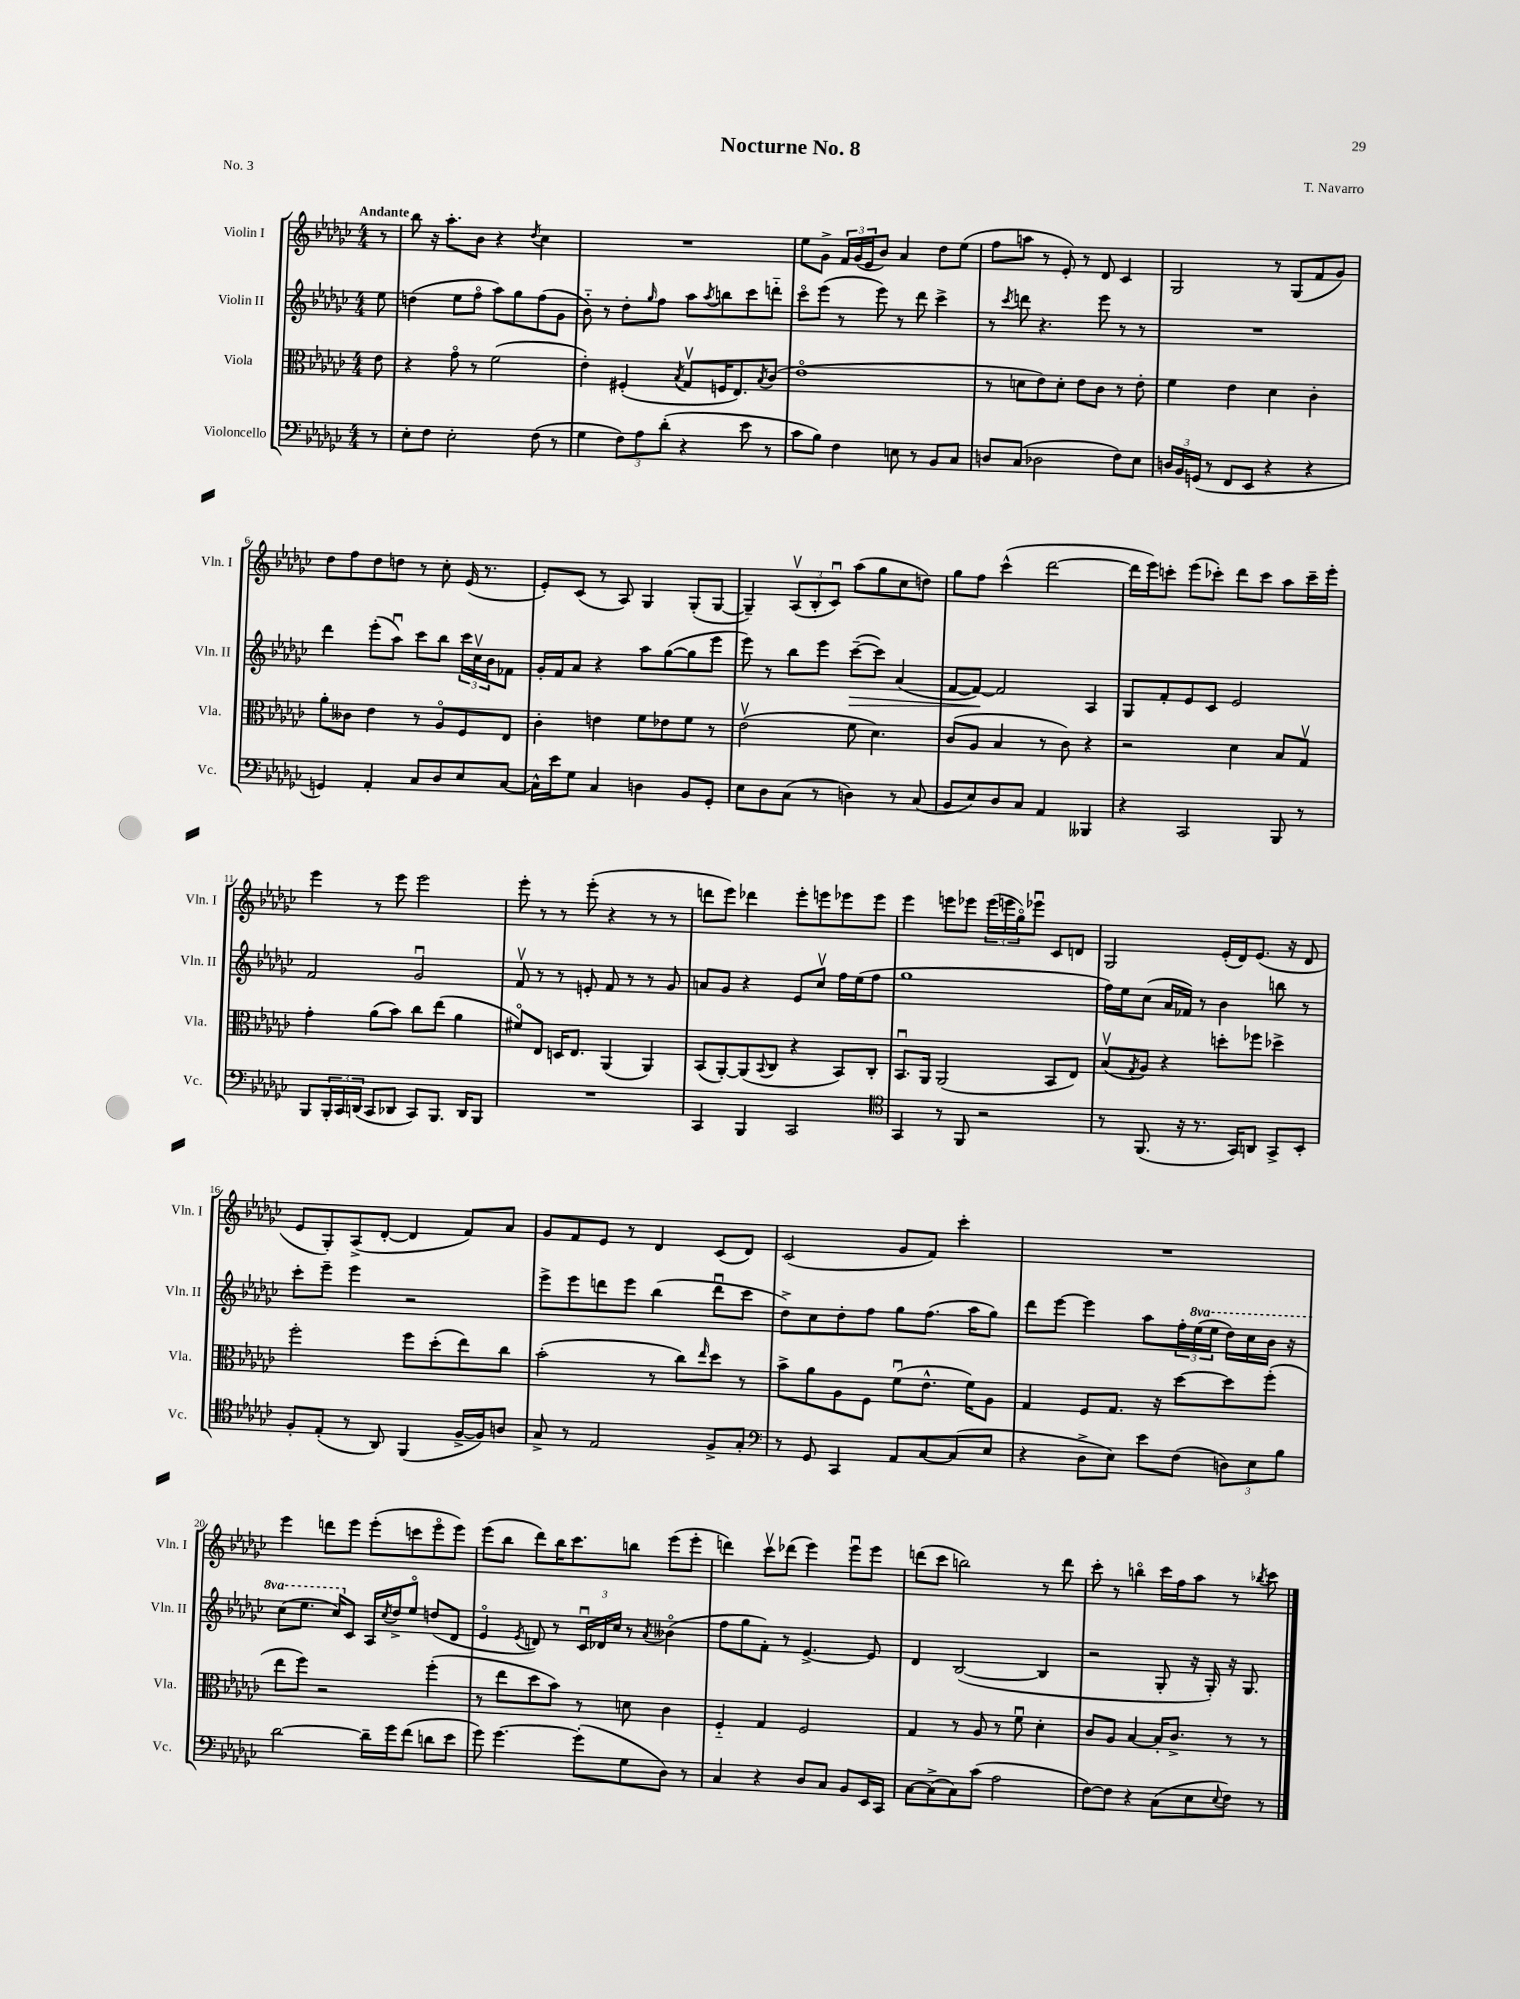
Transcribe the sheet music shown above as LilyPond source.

\header { title = "Nocturne No. 8" composer = "T. Navarro" piece = "No. 3" }
<<
\new StaffGroup <<
\new Staff = "s0" \with { instrumentName = "Violin I" shortInstrumentName = "Vln. I" } {
    \clef treble \key ges \major \numericTimeSignature \time 4/4 \partial 8 \tempo "Andante"
    r8 |
    bes''8 r16 aes''8.-. bes'8 r4 \acciaccatura { des''8 } ces''4 |
    R1 |
    ees''8 ges'8-> \tuplet 3/2 { f'16 ges'16( ees'16 } bes'8) aes'4 des''8 ees''8( |
    f''8 a''8 r8 ees'8-.) r8 des'8 ces'4 |
    ges2 r8 ges8( f'8 ges'8) |
    des''8 f''8 des''8 d''8 r8 ces''8-. ees'16( r8. |
    ees'8-.) ces'8( r8 aes8) ges4 ges8-.( ges8~ |
    ges4--) \tuplet 3/2 { aes8\upbow( bes8-. ces'8\downbow) } aes''8( ges''8 ces''8 d''8) |
    ges''8 f''8 ces'''4-^( des'''2~ |
    des'''16 ees'''16) c'''8-. ees'''8( ces'''8-.) des'''8 ces'''8 aes''8 ces'''16-- ees'''16-. |
    ees'''4 r8 ees'''8 ees'''2 |
    ees'''8-. r8 r8 ees'''8-.( r4 r8 r8 |
    d'''8 ees'''8) des'''4 ees'''8-. e'''8 ees'''8 ees'''8 |
    ees'''4 e'''8 ees'''8 \tuplet 3/2 { ees'''16( e'''16 ges''16\flageolet) } ees'''8\downbow ces'8 d'8 |
    ges2 ees'16-.( des'16) ees'8.( r16 des'8 |
    ees'8 ges8-.) aes8->( des'8~-. des'4 f'8) aes'8 |
    ges'8 f'8 ees'8 r8 des'4 ces'8( des'8) |
    ces'2( ges'8 f'8) ces'''4-. |
    R1 |
    ees'''4 d'''8 ees'''8 ees'''8-.( c'''8 ees'''8\flageolet ees'''8) |
    ees'''8( bes''8 des'''8) bes''16 ces'''8. b''8 ees'''8( ees'''8-. |
    d'''4) ces'''8\upbow des'''8( ees'''4) ees'''8\downbow ees'''8 |
    d'''8( ces'''8 b''2) r8 d'''8 |
    ces'''8-. r8 b''4\flageolet ces'''16 f''16 aes''8 r8 \acciaccatura { bes''8 } ces'''8 \bar "|." |
}
\new Staff = "s1" \with { instrumentName = "Violin II" shortInstrumentName = "Vln. II" } {
    \clef treble \key ges \major \numericTimeSignature \time 4/4 \set Staff.ottavationMarkups = #ottavation-simple-ordinals \partial 8
    ees''8 |
    d''4( ees''8 f''8\flageolet aes''8) ges''8 f''8( ges'8 |
    bes'8-_) r8 des''8-. \grace { ges''16 } f''8 aes''8 \acciaccatura { aes''8 } b''8 ces'''8 d'''8-_ |
    ces'''8\flageolet ees'''8( r8 ees'''8) r8 des'''8 ces'''4-> |
    r8 \acciaccatura { ces'''8 } d'''8 r4. ees'''8 r8 r8 |
    R1 |
    des'''4 ees'''8-.( aes''8\downbow) ces'''8 bes''8 \tuplet 3/2 { ces'''16 ces''16\upbow bes'16 } fes'8 |
    ges'16-. f'16 aes'8 r4 aes''8 ges''8~( ges''8 ees'''8 |
    ees'''8) r8 bes''8 ees'''8 ces'''8~--\>( ces'''8) aes'4( |
    f'8~ f'8~\!) f'2 aes4 |
    ges8 f'8-. ees'8 ces'8 ees'2 |
    f'2 ges'2\downbow |
    f'8\upbow r8 r8 e'8-. f'8 r8 r8 ges'8 |
    a'8 ges'8 r4 ees'8 ces''8\upbow f''16 ees''16( f''8 |
    ges''1 |
    f''16) ees''16 ces''8( aes'16 fes'16) r8 bes'4 b''8 r8 |
    ces'''8-. ees'''8-- ees'''4 r2 |
    ees'''8-> ees'''8 d'''8 ees'''8 bes''4( d'''8\downbow ces'''8 |
    des''8->) ces''8 des''8-. f''8 ges''8 f''8.( aes''16 ges''8) |
    des'''8 ees'''8~ ees'''4 aes''8 \tuplet 3/2 { f''16-. \ottava #1 ees'''16( ees'''16 } des'''16) ces'''16 bes''16 r16 |
    ces'''8( ees'''8. ces'''16) \ottava #0 ces'8 aes16 \acciaccatura { ces''8 } des''16-> ees''8\flageolet d''8( des'8 |
    ees'4\flageolet \acciaccatura { ees'8 } d'8) r8 \tuplet 3/2 { ces'16\downbow des'16 ces''16 } r8 \acciaccatura { aes'8 } beses'4\flageolet( |
    f''8 ges''8 f'8-.) r8 ees'4.~-> ees'8 |
    des'4 bes2~( bes4 |
    r2 ges8-. r16 ges16-.) r16 ges8. \bar "|." |
}
\new Staff = "s2" \with { instrumentName = "Viola" shortInstrumentName = "Vla." } {
    \clef alto \key ges \major \numericTimeSignature \time 4/4 \partial 8
    ees'8 |
    r4 ges'8\flageolet r8 f'2( |
    ees'4-.) fis4-.( \acciaccatura { bes8 } ges8\upbow f16 ees8.) \acciaccatura { bes8 } ces'8( |
    ees'1\flageolet |
    r8 d'8 ees'8) d'8-. ees'8 ces'8 r8 ees'8-. |
    f'4 ees'4 des'4 ces'4-. |
    aes'8-. ceses'8 ees'4 r8 aes8\flageolet f8 ees8 |
    ces'4-. e'4 f'8 ees'8 f'8 r8 |
    ees'2\upbow( f'8 des'4.) |
    ces'8( aes8 bes4 r8 ces'8) r4 |
    r2 des'4 bes8 ges8\upbow |
    ges'4-. aes'8( bes'8) ces''8 ees''8( aes'4 |
    fis'8\flageolet) ees8 d16 ees8. aes,4( aes,4) |
    bes,8( aes,8~-.) aes,8( \appoggiatura { bes,8 } ces8 r4 bes,8) ces8-. |
    bes,8.\downbow aes,16 aes,2( bes,8 ees8) |
    bes8\upbow( \acciaccatura { ges8 } aes8) r4 d''8-. fes''8 des''4-> |
    f''2-. f''8 des''8-.( ees''8) ces''8 |
    bes'2-.( r8 ces''8) \grace { ees''16 } des''8 r8 |
    bes'8-> aes'8 aes8 f8 f'8\downbow( ees'8.-^ f'16) aes8 |
    ges4 f8 ges8. r16 des''8~ des''8 f''8-.( |
    ees''8 f''8) r2 f''4-.( |
    r8 ees''8 des''8 bes'8) r8 d'8 ces'4 |
    f4-_ ges4 f2 |
    ges4 r8 aes8 r8 f'8\downbow des'4-. |
    ces'8 aes8 bes4~ bes16-. ces'8.-> r8 r8 \bar "|." |
}
\new Staff = "s3" \with { instrumentName = "Violoncello" shortInstrumentName = "Vc." } {
    \clef bass \key ges \major \numericTimeSignature \time 4/4 \partial 8
    r8 |
    ees8-. f8 ees2-. f8( r8 |
    ges4 \tuplet 3/2 { f8) aes8 des'8-.( } r4 ees'8 r8 |
    ces'8 bes8) f4 e8 r8 bes,8 ces8 |
    d8 ces8( des2 f8) ees8 |
    \tuplet 3/2 { d16 bes,16 g,16( } r8 f,8 ees,8 r4 r4 |
    g,4) aes,4-. ces8 des8 ees8 ces8~ |
    ces16-^ ees'16 ges8 ces4 d4 bes,8 ges,8-. |
    ees8 des8 ces8( r8 d4) r8 ces8( |
    bes,8 ees8) des8 ces8 aes,4 beses,,4 |
    r4 ces,2 bes,,8 r8 |
    bes,,8 \tuplet 3/2 { bes,,16-. ces,16 d,16( } ces,8 des,8 ces,8) bes,,8. des,16 bes,,8 |
    R1 |
    ces,4 bes,,4 ces,2 |
    \clef tenor ges,4 r8 f,8 r2 |
    r8 f,8.( r16 r8. ges,16) a,8 ges,8-> bes,8-. |
    f8-. ees8-.( r8 aes,8) f,4( f16~-> f16) a8 |
    ges8-> r8 ees2 f8-> ges8-. |
    \clef bass r8 ges,8 ces,4 aes,8 ces8~ ces8( ees8 |
    r4 des8-> ees8) ees'8 f8( \tuplet 3/2 { d8) ees8 bes8 } |
    des'2~ des'16-- ges'16 f'8( d'8 ees'8 |
    ges'8) ges'4.~ ges'8-.( ges8 des8) r8 |
    ces4 r4 des8 ces8 bes,8 ees,16 ces,16 |
    ces8~ ces8->( ces8) ces'8( aes2 |
    f8~) f8 r4 ces8( ees8 \appoggiatura { ees8 } f8) r8 \bar "|." |
}
>>
>>
